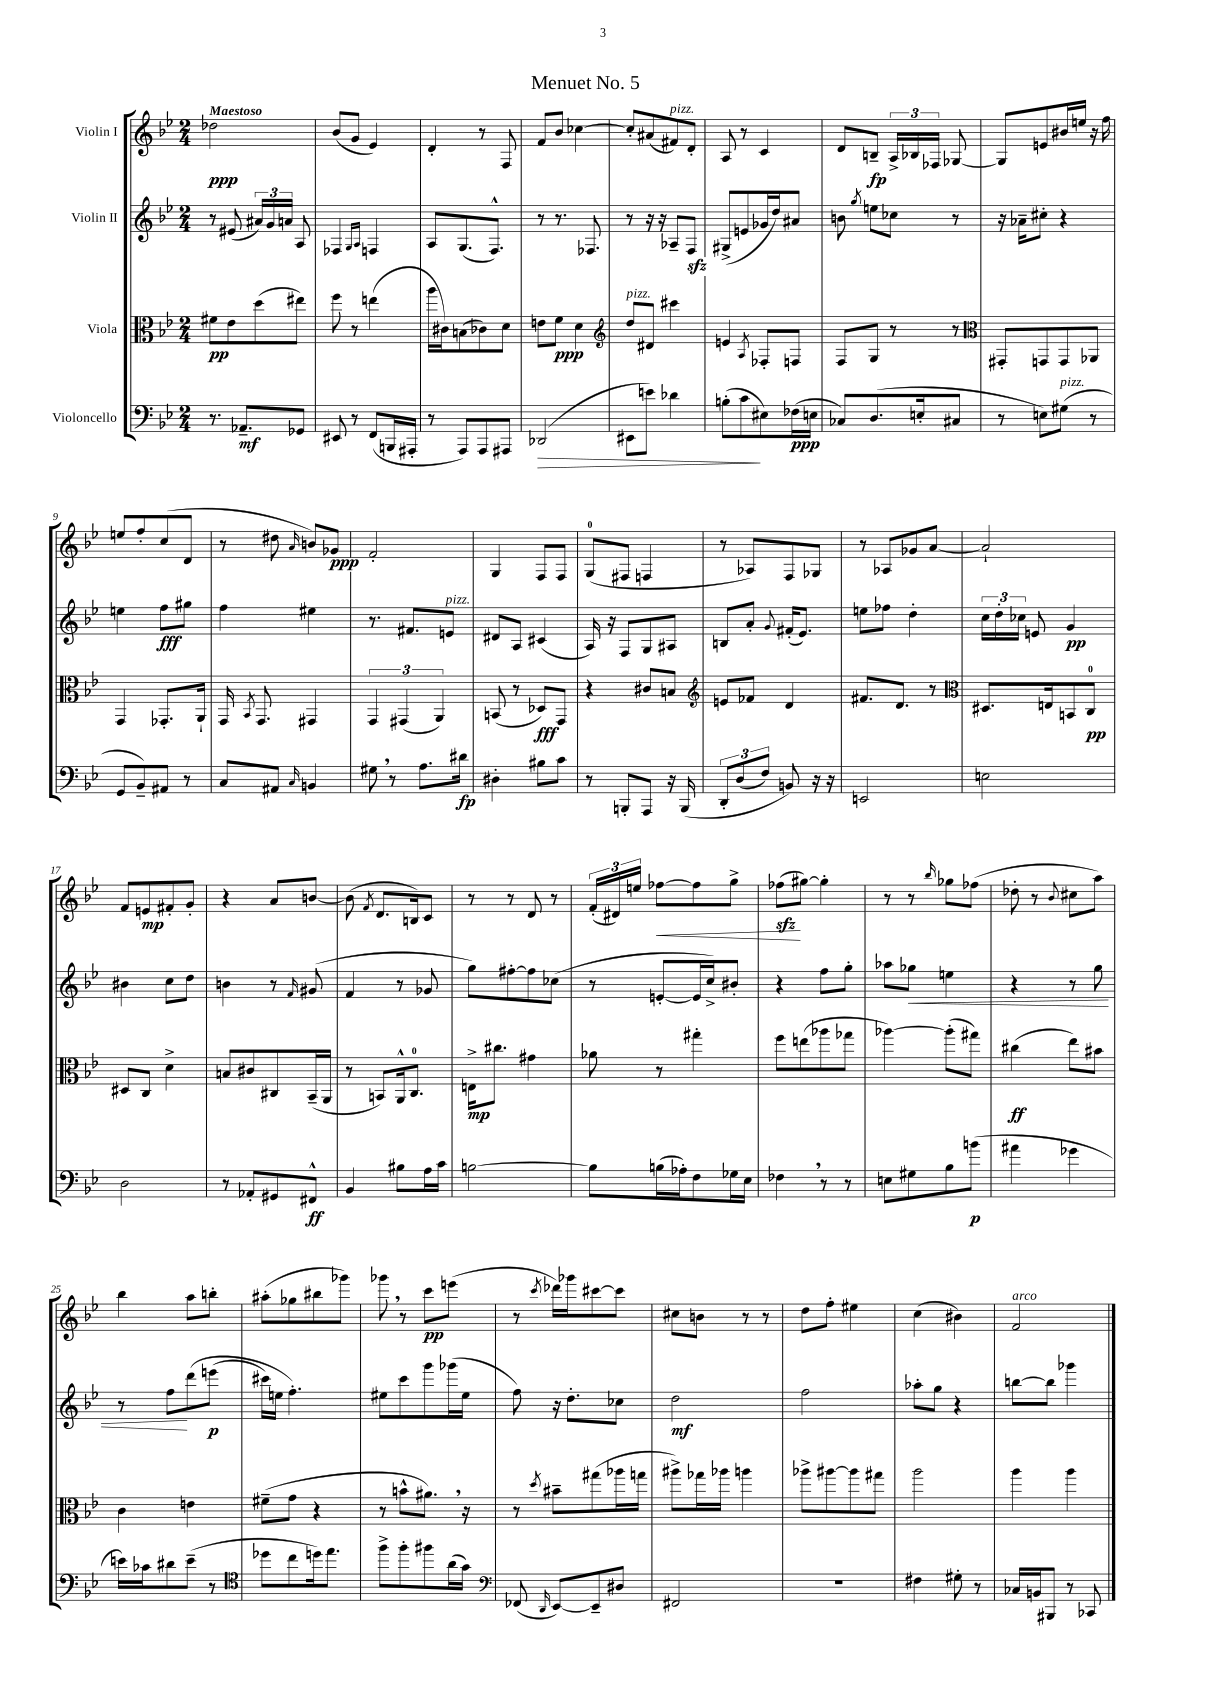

**kern	**kern	**kern	**kern
*staff4	*staff3	*staff2	*staff1
*clefF4	*clefC3	*clefG2	*clefG2
*k[b-e-]	*k[b-e-]	*k[b-e-]	*k[b-e-]
*M2/4	*M2/4	*M2/4	*M2/4
8.r	8f#	8r	2dd-
.	8e-	(8e#	.
8.AA-~	.	.	.
.	(8dd	24a#)	.
.	.	24g	.
.	.	24a	.
8GG-	8ee#)	8A	.
=	=	=	=
8EE#	8ff	4F-	(8b-
8r	8r	.	8g
.	.	16qqG	.
.	.	16qqA	.
(8FF	(4ee	4F	4e-)
16BBB	.	.	.
16AAA#'	.	.	.
=	=	=	=
8r	16aa	8A	4d'
.	16c#)	.	.
8AAA)	(8B	(8.G	.
8AAA	8c-)	.	8r
.	.	8.F^^)	.
8AAA#	8d	.	8F
=	=	=	=
(2DD-	8e	8r	8f
.	8f	8.r	8b-
.	4d	.	[4cc-
.	.	8.F-	.
=	=	=	=
*	*clefG2	*	*
8EE#	8dd	8r	8cc-']
8e)	8d#	16r	(8a#
.	.	16r	.
4d-	4ccc#	8A-~	8f#)
.	.	8F	8d'
=	=	=	=
(8B'	4e	(8G#^	8A
8c	.	8e	8r
.	8qA	.	.
8E#)	8F-'	16g-	4c
.	.	16dd)	.
(16F-	8F	8a#	.
16E	.	.	.
=	=	=	=
8C-)	8F	8b	8d
.	.	8qgg	.
(8.D	8G	8ee	8B~
.	8r	8cc-	24A^
.	.	.	24B-
16E'	.	.	.
.	.	.	24F-
8C#	8r	8r	[8G-
=	=	=	=
*	*clefC3	*	*
8r	8GG#'	16r	8G-]
.	.	16a-~	.
8E)	8GG	8cc#'	8e
(8G#	8GG	4r	16b#
.	.	.	16ee
8r	8AA-	.	16r
.	.	.	16ff
=	=	=	=
8GG	4GG	4ee	8ee
8BB-~)	.	.	8ff'
8AA#	8.GG-'	8ff	(8cc
8r	.	8gg#	8d
.	16AA`	.	.
=	=	=	=
8C	16GG	4ff	8r
.	8qBB-	.	.
.	8.GG	.	.
8AA#	.	.	8dd#
16qqC	.	.	16qqa
4BB	4GG#	4ee#	8b)
.	.	.	8g-
=	=	=	=
8G#	6GG	8.r	2f'
8r	.	.	.
.	(6GG#	.	.
.	.	8.f#	.
8.A	.	.	.
.	6AA)	.	.
.	.	8e	.
16d#	.	.	.
=	=	=	=
4D#'	(8BB	8d#	4G
.	8r	8A	.
8B#	8D-)	(4c#	8F
8c	8GG	.	8F
=	=	=	=
8r	4r	16A)	(8G
.	.	16r	.
8BBB'	.	8F	8F#
8AAA	8c#	8G	4F
16r	8B	8A#	.
&(16BBB	.	.	.
=	=	=	=
*	*clefG2	*	*
12DD'	8e	8B	8r
(12D	.	.	.
.	8f-	8a'	8A-)
12F)	.	.	.
.	.	8qqg	.
8BB&)	4d	(16f#'	8F
.	.	8.e-)	.
16r	.	.	8G-
16r	.	.	.
=	=	=	=
2EE	8.f#	8ee	8r
.	.	8ff-	8A-
.	8.d	.	.
.	.	4dd'	8g-
.	8r	.	[8a
=	=	=	=
*	*clefC3	*	*
2E	8.D#	24cc	2a`]
.	.	24dd'	.
.	.	24cc-	.
.	.	8e	.
.	16E	.	.
.	8BB	4g	.
.	8C	.	.
=	=	=	=
2D	8D#	4b#	8f
.	8C	.	8e
.	4d^	8cc	8f#'
.	.	8dd	8g'
=	=	=	=
8r	8B	4b	4r
8AA-'	8c#	.	.
8GG#	8C#	8r	8a
.	.	16qqf	.
8FF#^^	(16BB-~	(8g#	[8b
.	16AA	.	.
=	=	=	=
4BB-	8r	4f	(8b]
.	.	.	8qf
.	8BB)	.	8.d
8B#	16AA^^	8r	.
.	8.C	.	16B)
16A	.	8g-	8c
16c	.	.	.
=	=	=	=
[2B	16E^	8gg)	8r
.	8.cc#	.	.
.	.	[8ff#'	8r
.	4g#	8ff#]	8d
.	.	(8cc-	8r
=	=	=	=
8B]	8a-	8r	(24f'
.	.	.	24d#)
.	.	.	24ee
(16B	8r	[8e'	[8ff-
16A-')	.	.	.
8F	4gg#'	16e]	8ff-]
.	.	16cc^)	.
16G-	.	8b#'	8gg^
16E-	.	.	.
=	=	=	=
4F-	8ff	4r	(8ff-
.	(8ee	.	[8gg#)
8r	8aa-	8ff	4gg#']
8r	8gg-	8gg'	.
=	=	=	=
8E	[4aa-)	8aa-	8r
8G#	.	8gg-	8r
.	.	.	16qqbb-
8B-	(8aa-']	4ee	8gg-
(8b	8gg#)	.	(8ff-
=	=	=	=
4a#	(4cc#	4r	8dd-'
.	.	.	8r
.	.	.	8qqb-
4g-	8ee-)	8r	8cc#
.	8b#	8gg	8aa)
=	=	=	=
16e)	4c	8r	4bb-
16c-	.	.	.
8d#	.	8ff	.
(8e~	4e	&(8ddd	8aa
8r	.	(8eee	8bb'
=	=	=	=
*clefC4	*	*	*
8dd-	(8f#~	16ccc#)	(8aa#'
.	.	16ee	.
8cc	8g	4.ff'&)	8gg-
16dd)	4r	.	8bb#
8.ee-	.	.	.
.	.	.	8ggg-)
=	=	=	=
8ff^	8r	8ee#	8ggg-
8ff'	8b^^	8ccc	8r
8ff#	8.a#)	8ggg	8ccc
(16a	.	(16ggg-	(8eee
16g)	16r	16ee#	.
=	=	=	=
*clefF4	*	*	*
(8FF-	8r	8ff)	8r
16qqDD	8qdd	.	8qccc
[8EE-)	8b#~	16r	16ddd-)
.	.	8.dd'	16ggg-
8EE-~]	(8gg#	.	[8ccc#
8D#	16aa-	8cc-	8ccc#]
.	16gg	.	.
=	=	=	=
2FF#	8aa#^)	2dd	8cc#
.	16gg-	.	8b
.	16aa-	.	.
.	4aa	.	8r
.	.	.	8r
=	=	=	=
2r	8aa-^	2ff	8dd
.	[8aa#	.	8ff'
.	8aa#]	.	4ee#
.	8gg#	.	.
=	=	=	=
4F#	2aa	8aa-'	(4cc
.	.	8gg	.
8G#'	.	4r	4b#)
8r	.	.	.
=	=	=	=
16C-	4aa	[8bb	2f
16BB	.	.	.
8BBB#	.	8bb]	.
8r	4aa	4ggg-	.
8CC-	.	.	.
==	==	==	==
*-	*-	*-	*-
